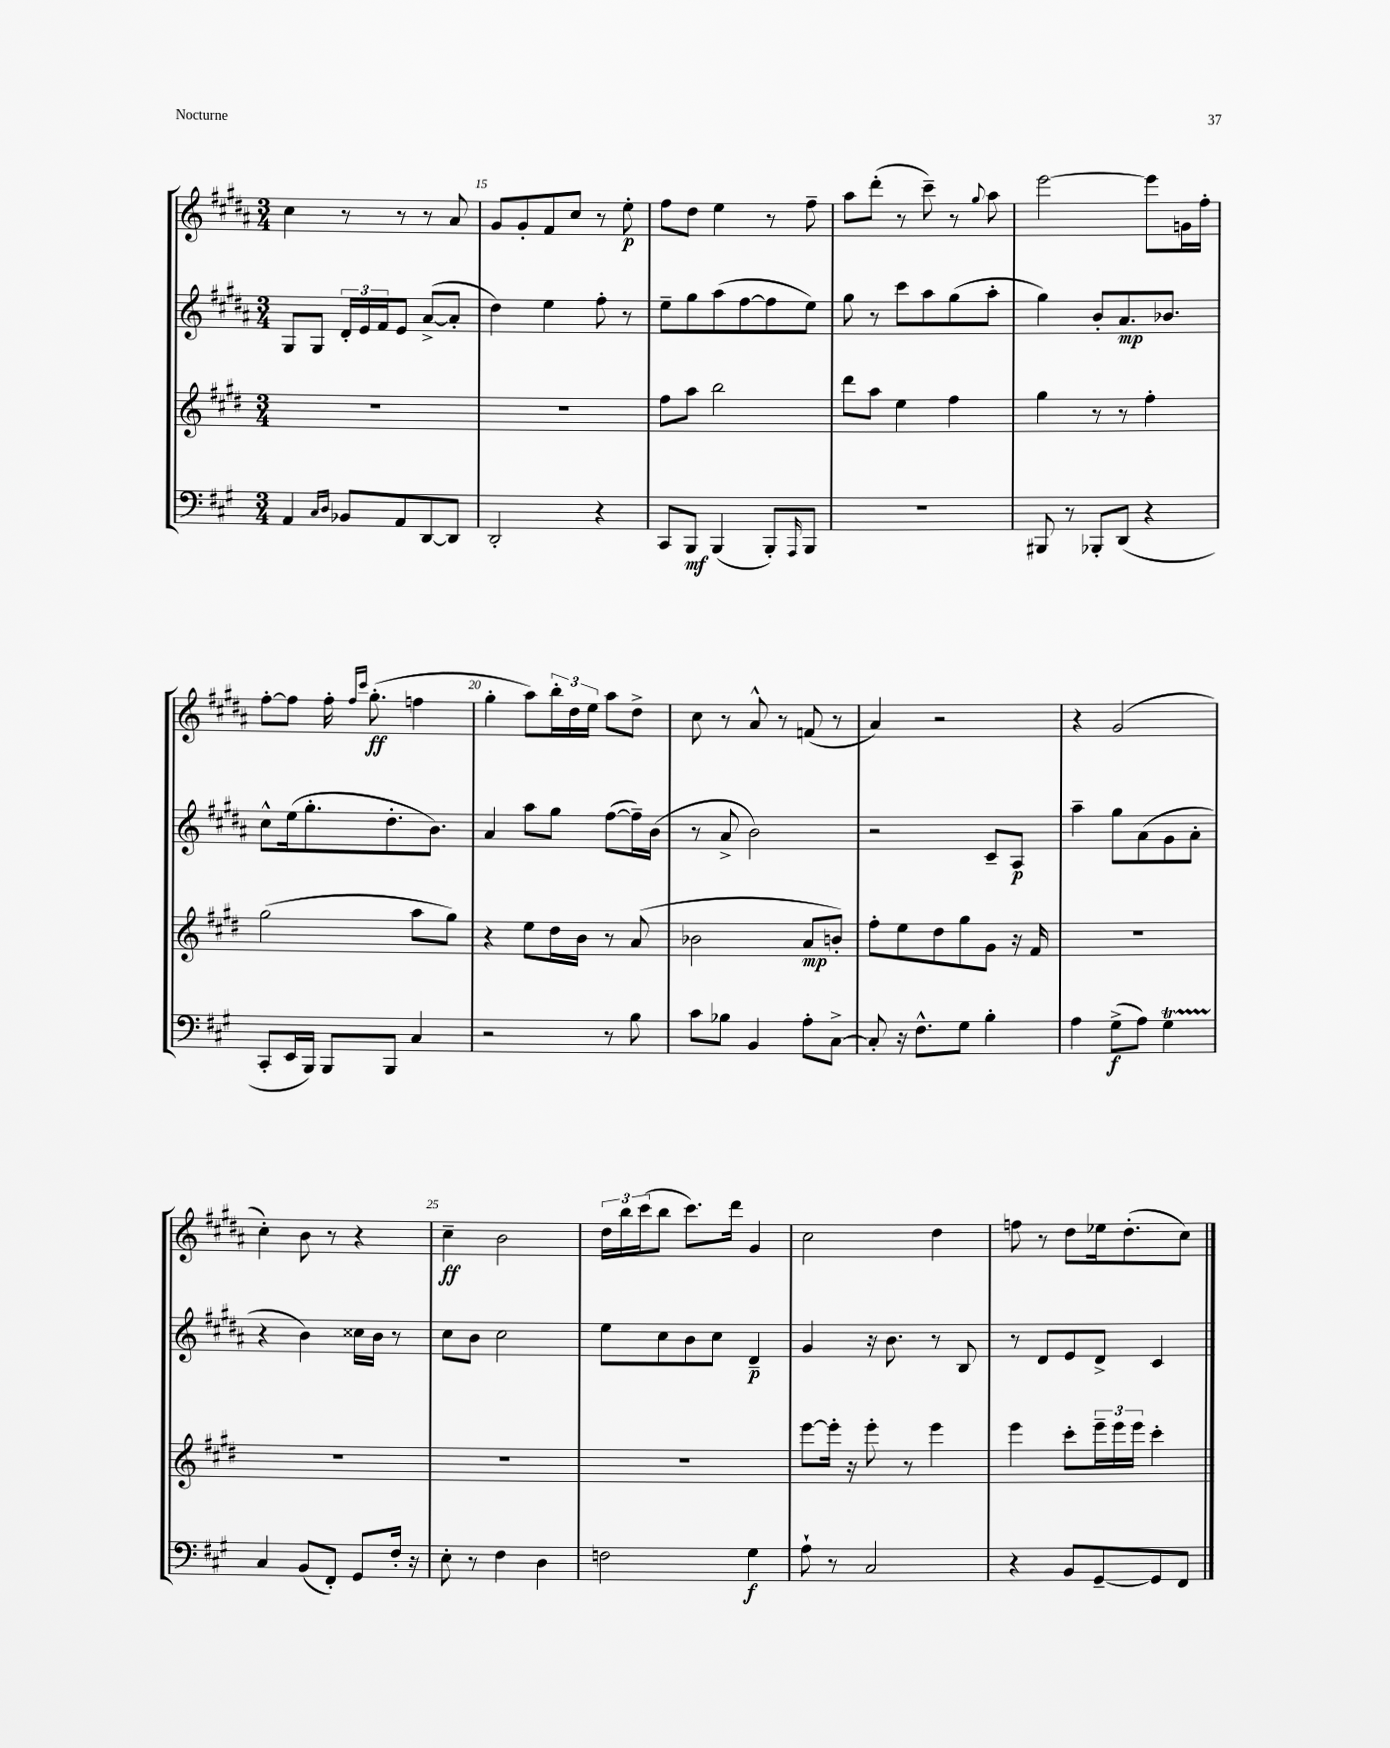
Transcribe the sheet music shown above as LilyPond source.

<<
\new StaffGroup <<
\new Staff = "s0" {
    \clef treble \key b \major \numericTimeSignature \time 3/4
    cis''4 r8 r8 r8 ais'8 |
    gis'8 gis'8-. fis'8 cis''8 r8 e''8-.\p |
    fis''8 dis''8 e''4 r8 fis''8-- |
    ais''8 dis'''8-.( r8 cis'''8--) r8 \appoggiatura { gis''8 } ais''8 |
    e'''2~ e'''8 g'16 fis''16-. |
    fis''8~-. fis''8 fis''16-. \grace { fis''16 cis'''16 } gis''8.-.\ff( f''4 |
    gis''4-. ais''8) \tuplet 3/2 { b''16-. dis''16 e''16 } ais''8 dis''8-> |
    cis''8 r8 ais'8-^ r8 f'8( r8 |
    ais'4) r2 |
    r4 gis'2( |
    cis''4-.) b'8 r8 r4 |
    cis''4--\ff b'2 |
    \tuplet 3/2 { dis''16 b''16 cis'''16( } b''8 cis'''8.) dis'''16 gis'4 |
    cis''2 dis''4 |
    f''8 r8 dis''8 ees''16 dis''8.-.( cis''8) \bar "|." |
}
\new Staff = "s1" {
    \clef treble \key b \major \numericTimeSignature \time 3/4
    gis8 gis8 \tuplet 3/2 { dis'16-. e'16 fis'16 } e'8 ais'8~->( ais'8-. |
    dis''4) e''4 fis''8-. r8 |
    e''8-- gis''8 ais''8( fis''8~ fis''8 e''8) |
    gis''8 r8 cis'''8 ais''8 gis''8( ais''8-. |
    gis''4) b'8-. ais'8.\mp bes'8. |
    cis''8-^ e''16( gis''8.-. dis''8.-. b'8.) |
    ais'4 ais''8 gis''8 fis''8~( fis''16--) b'16( |
    r8 ais'8-> b'2) |
    r2 cis'8-- ais8\p |
    ais''4-- gis''8 ais'8( gis'8 ais'8-. |
    r4 b'4) cisis''16 b'16 r8 |
    cis''8 b'8 cis''2 |
    e''8 cis''8 b'8 cis''8 dis'4--\p |
    gis'4 r16 b'8. r8 b8 |
    r8 dis'8 e'8 dis'8-> cis'4 \bar "|." |
}
\new Staff = "s2" {
    \clef treble \key e \major \numericTimeSignature \time 3/4
    R2. |
    R2. |
    fis''8 a''8 b''2 |
    dis'''8 a''8 e''4 fis''4 |
    gis''4 r8 r8 fis''4-. |
    gis''2( a''8 gis''8) |
    r4 e''8 dis''16 b'16 r8 a'8( |
    bes'2 a'8\mp b'8-.) |
    fis''8-. e''8 dis''8 gis''8 gis'8 r16 fis'16 |
    R2. |
    R2. |
    R2. |
    R2. |
    e'''8~ e'''16-. r16 e'''8-. r8 e'''4 |
    e'''4 cis'''8-. \tuplet 3/2 { e'''16-- e'''16 e'''16 } cis'''4-. \bar "|." |
}
\new Staff = "s3" {
    \clef bass \key a \major \numericTimeSignature \time 3/4
    a,4 \grace { cis16 d16 } bes,8 a,8 d,8~ d,8 |
    d,2-. r4 |
    cis,8 b,,8\mf b,,4( b,,8-.) \grace { a,,16 } b,,8 |
    R2. |
    bis,,8 r8 bes,,8-. d,8( r4 |
    cis,8-. e,16 b,,16) b,,8 b,,8 cis4 |
    r2 r8 b8 |
    cis'8 bes8 b,4 a8-. cis8~-> |
    cis8-. r16 fis8.-^ gis8 b4-. |
    a4 gis8->\f( a8) gis4\startTrillSpan |
    cis4\stopTrillSpan b,8( fis,8-.) gis,8 fis16-. r16 |
    e8-. r8 fis4 d4 |
    f2 gis4\f |
    a8-! r8 cis2 |
    r4 b,8 gis,8~-- gis,8 fis,8 \bar "|." |
}
>>
>>
\layout { \context { \Score currentBarNumber = #14 \override BarNumber.break-visibility = ##(#f #t #t) barNumberVisibility = #(every-nth-bar-number-visible 5) } }
